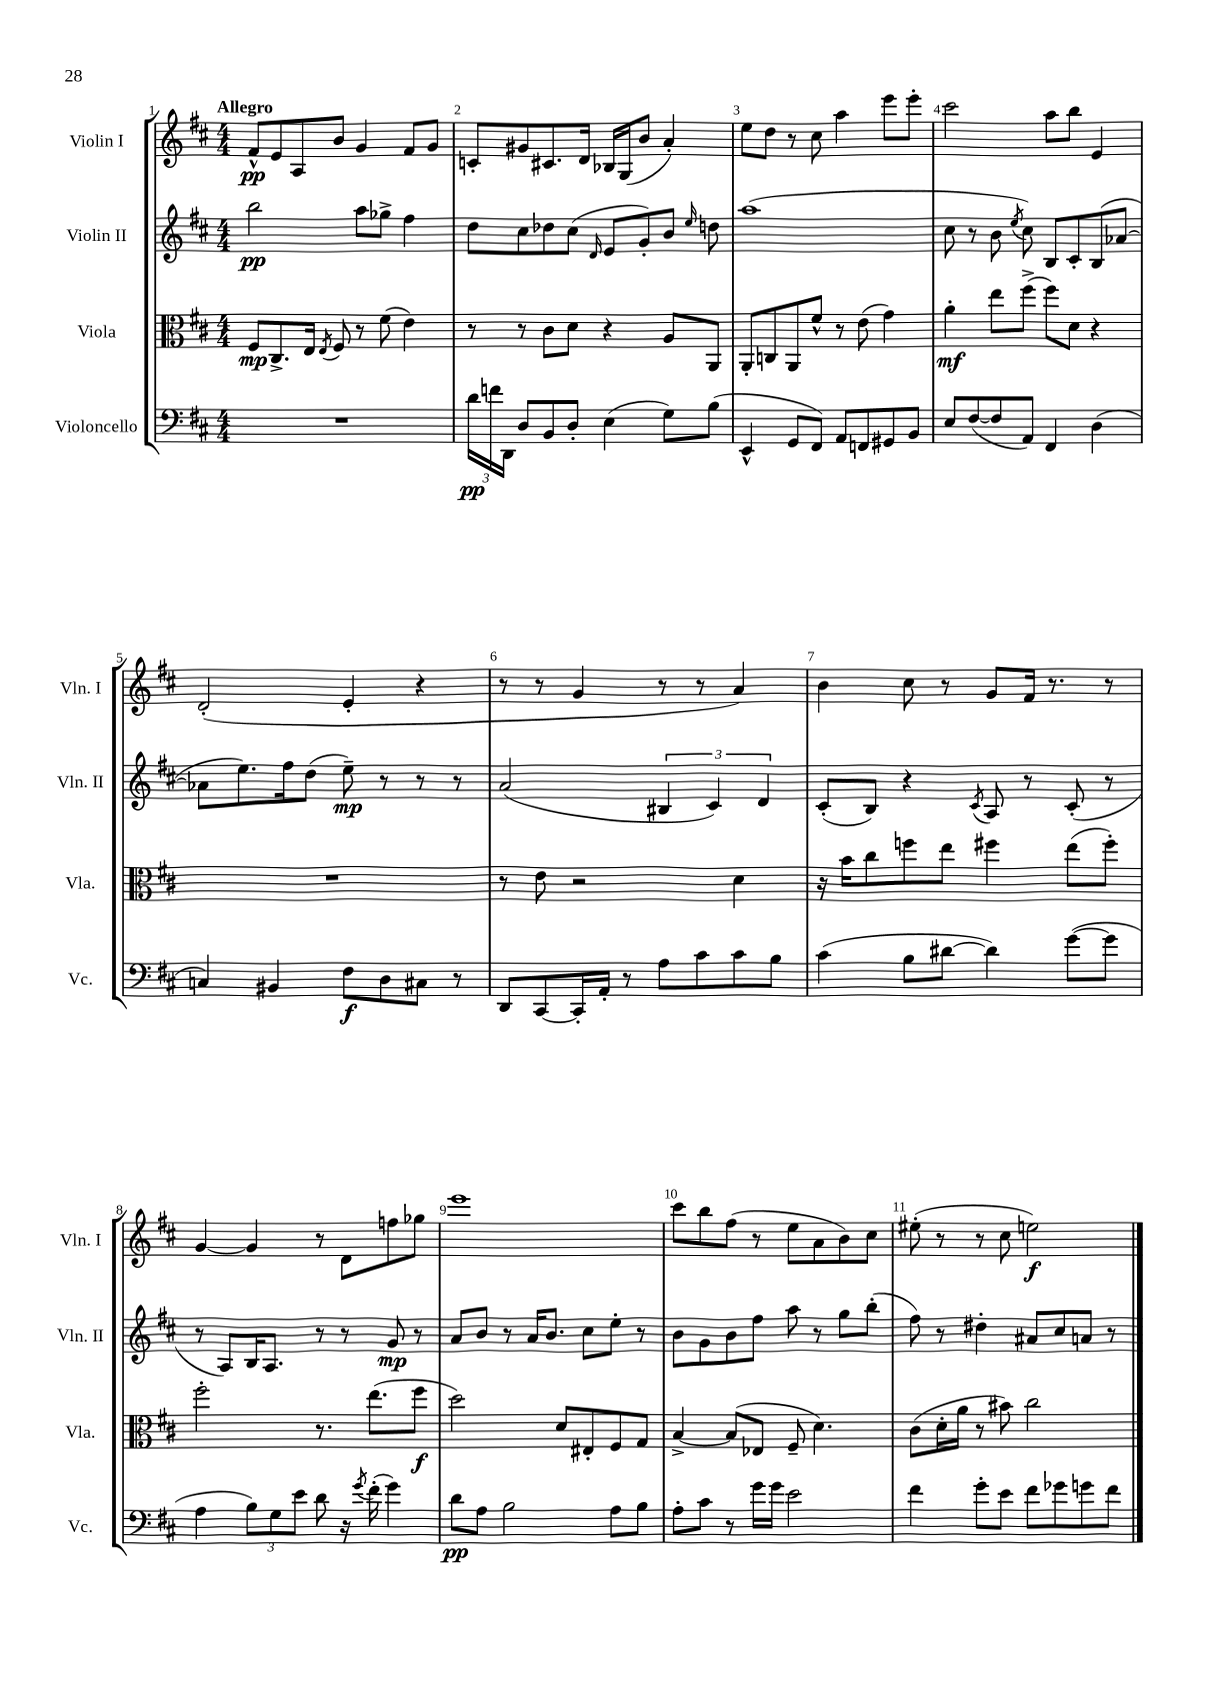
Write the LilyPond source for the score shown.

<<
\new StaffGroup <<
\new Staff = "s0" \with { instrumentName = "Violin I" shortInstrumentName = "Vln. I" } {
    \clef treble \key d \major \numericTimeSignature \time 4/4 \tempo "Allegro"
    \autoBeamOff fis'8[-^\pp e'8 a8 b'8] g'4 fis'8[ g'8] |
    c'8[-. gis'8 cis'8. d'16] bes16[ g16( b'8] a'4-.) |
    e''8[ d''8] r8 cis''8 a''4 e'''8[ e'''8]-. |
    cis'''2 a''8[ b''8] e'4 |
    d'2-.( e'4-. r4 |
    r8 r8 g'4 r8 r8 a'4) |
    b'4 cis''8 r8 g'8[ fis'16] r8. r8 |
    g'4~ g'4 r8 d'8[ f''8 ges''8] |
    e'''1 |
    cis'''8[ b''8 fis''8]( r8 e''8[ a'8 b'8) cis''8] |
    eis''8-.( r8 r8 cis''8 e''2\f) \bar "|." |
}
\new Staff = "s1" \with { instrumentName = "Violin II" shortInstrumentName = "Vln. II" } {
    \clef treble \key d \major \numericTimeSignature \time 4/4
    \autoBeamOff b''2\pp a''8[ ges''8]-> fis''4 |
    d''8[ cis''8 des''8 cis''8]( \grace { d'16 } e'8[ g'8-.) b'8] \grace { e''16 } d''8 |
    a''1( |
    cis''8 r8 b'8 \acciaccatura { e''8 } cis''8) b8[ cis'8-. b8( aes'8]~ |
    aes'8[ e''8.) fis''16 d''8]( e''8--\mp) r8 r8 r8 |
    a'2( \tuplet 3/2 { bis4 cis'4) d'4 } |
    cis'8[-.( b8]) r4 \acciaccatura { cis'8 } a8 r8 cis'8-.( r8 |
    r8 a8[) b16 a8.] r8 r8 g'8\mp r8 |
    a'8[ b'8] r8 a'16[ b'8.] cis''8[ e''8]-. r8 |
    b'8[ g'8 b'8 fis''8] a''8 r8 g''8[ b''8]-.( |
    fis''8) r8 dis''4-. ais'8[ cis''8 a'8] r8 \bar "|." |
}
\new Staff = "s2" \with { instrumentName = "Viola" shortInstrumentName = "Vla." } {
    \clef alto \key d \major \numericTimeSignature \time 4/4
    \autoBeamOff fis8[\mp cis8.-> e16] \acciaccatura { e8 } fis8 r8 fis'8( e'4) |
    r8 r8 cis'8[ d'8] r4 a8[ a,8] |
    a,8[-. c8 a,8 fis'8]-^ r8 e'8( g'4) |
    a'4-.\mf e''8[ fis''8]->( fis''8[) d'8] r4 |
    R1 |
    r8 e'8 r2 d'4 |
    r16 b'16[ cis''8 f''8 e''8] fis''4 e''8[( fis''8]-.) |
    fis''2-. r8. e''8.[( fis''8]\f |
    d''2) d'8[ eis8-. fis8 g8] |
    b4~-> b8[( ees8] fis8-- d'4.) |
    cis'8[( d'16-. a'16] r8 bis'8) cis''2 \bar "|." |
}
\new Staff = "s3" \with { instrumentName = "Violoncello" shortInstrumentName = "Vc." } {
    \clef bass \key d \major \numericTimeSignature \time 4/4
    \autoBeamOff R1 |
    \tuplet 3/2 { d'16[\pp f'16 d,16] } d8[ b,8 d8]-. e4( g8[) b8]( |
    e,4-^ g,8[ fis,8]) a,8[ f,8 gis,8 b,8] |
    e8[ fis8~( fis8 a,8]) fis,4 d4( |
    c4) bis,4 fis8[\f d8 cis8] r8 |
    d,8[ cis,8~ cis,16-. a,16]-. r8 a8[ cis'8 cis'8 b8] |
    cis'4( b8[ dis'8]~ dis'4) g'8[~( g'8] |
    a4 \tuplet 3/2 { b8[) g8 e'8] } d'8 r16 \acciaccatura { g'8 } fis'16-.( g'4) |
    d'8[\pp a8] b2 a8[ b8] |
    a8[-. cis'8] r8 g'16[ g'16] e'2 |
    fis'4 g'8[-. e'8] fis'8[ ges'8 g'8 fis'8] \bar "|." |
}
>>
>>
\layout { \context { \Score \override BarNumber.break-visibility = ##(#f #t #t) barNumberVisibility = #all-bar-numbers-visible } }
